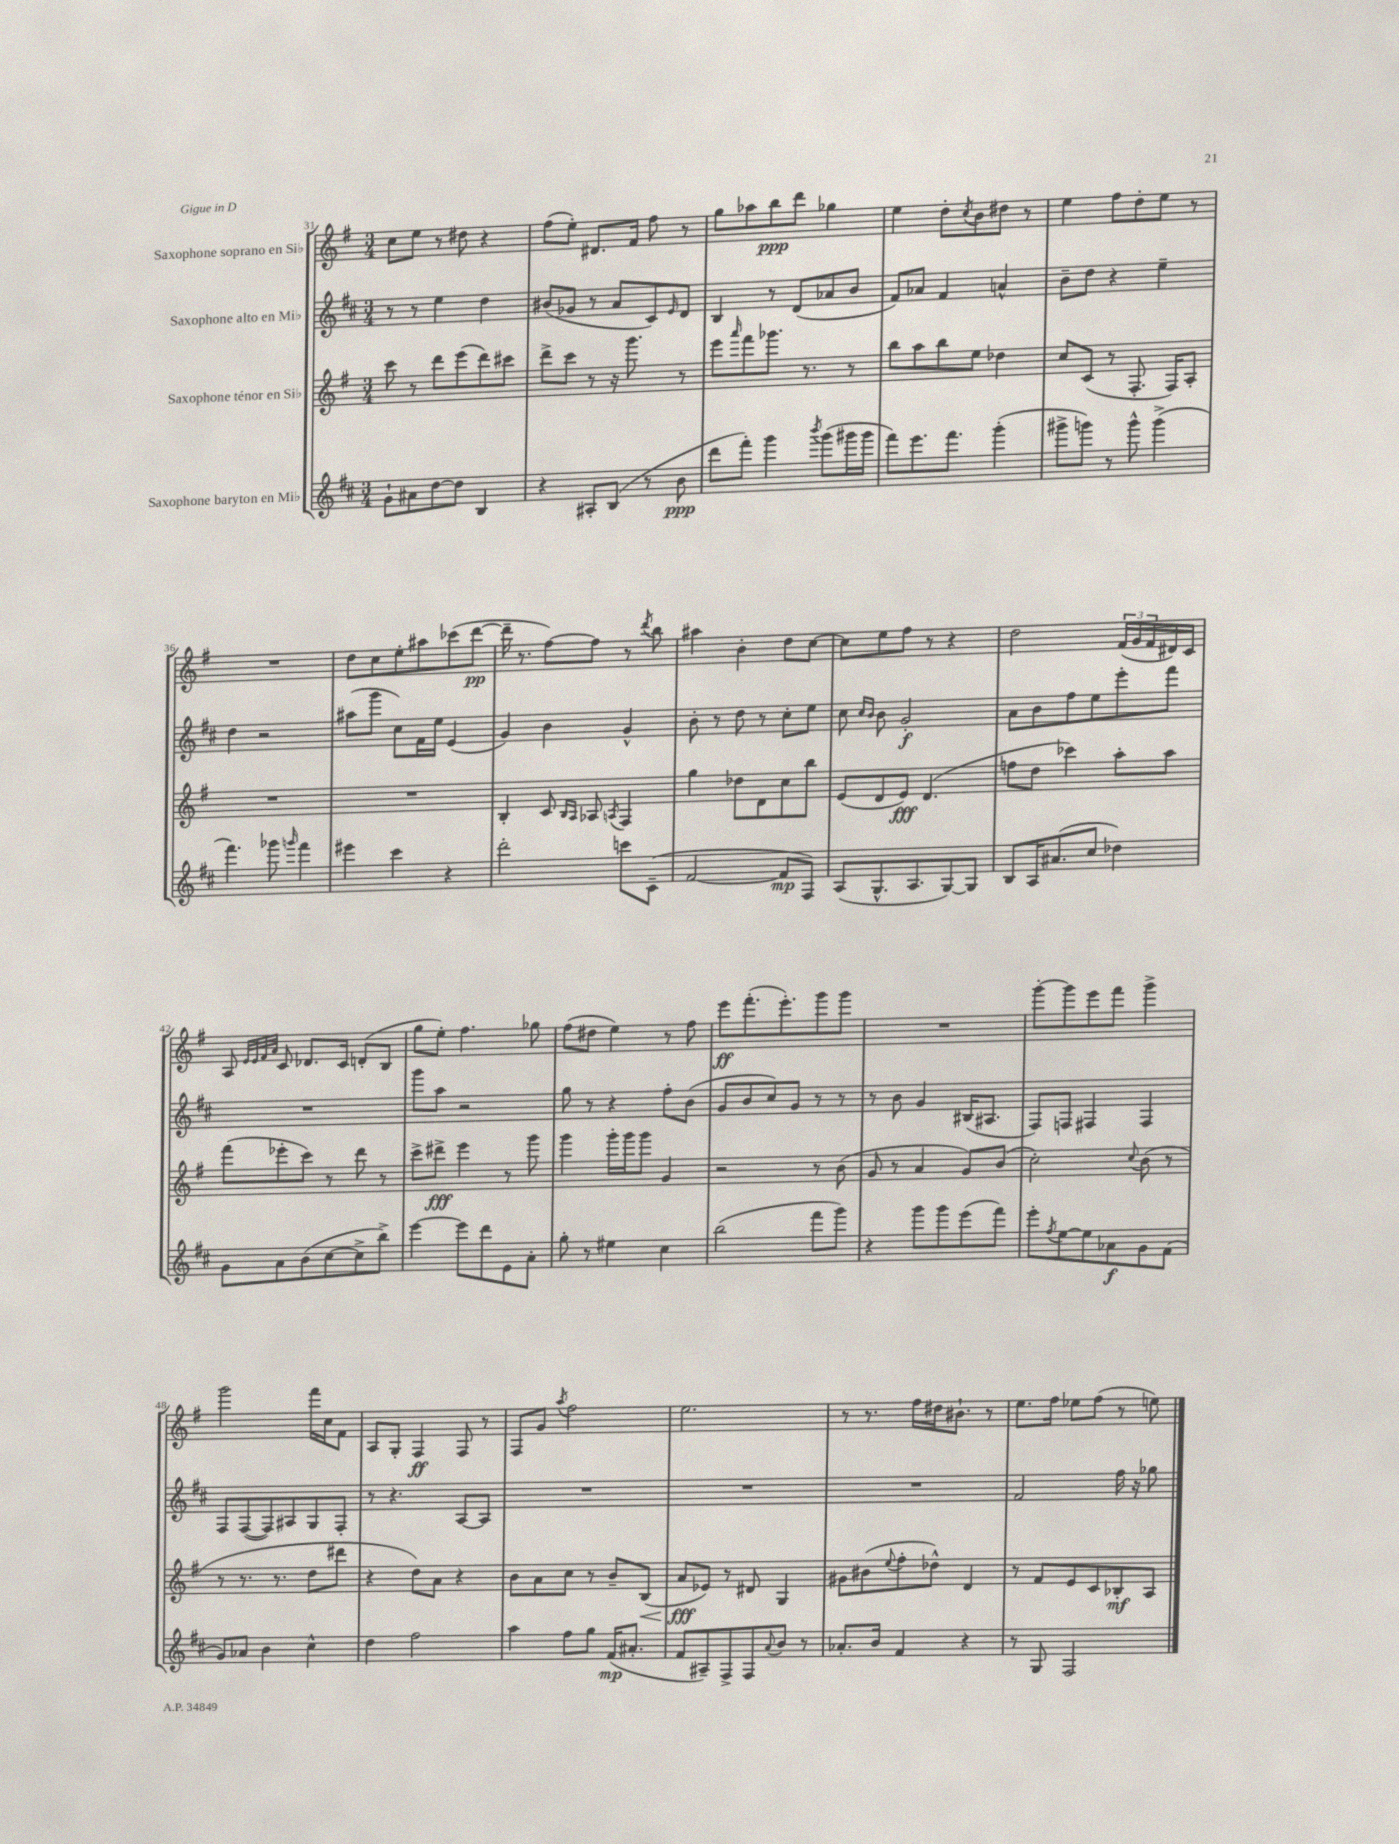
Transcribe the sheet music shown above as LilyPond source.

<<
\new StaffGroup <<
\new Staff = "s0" \with { instrumentName = "Saxophone soprano en Sib" } {
    \clef treble \key g \major \numericTimeSignature \time 3/4
    c''8 e''8 r8 dis''8 r4 |
    fis''8( e''8-.) dis'8. fis'16 fis''8 r8 |
    g''8 aes''8 b''8\ppp d'''8 ges''4 |
    e''4 d''8-. \acciaccatura { c''8 } b'8 dis''8 r8 |
    e''4 fis''8 d''8-. e''8 r8 |
    R2. |
    d''8 c''8 e''8-. ais''8 ces'''8( d'''8~\pp |
    d'''16-- r8. fis''8~) fis''8 r8 \acciaccatura { d'''8 } b''8 |
    ais''4 b'4-. d''8 c''8~ |
    c''8 e''8 fis''8 r8 r4 |
    d''2 \tuplet 3/2 { fis'16( g'16 fis'16 } dis'16) c'16 |
    a8 \grace { e'32 e'32 fis'32 a'32 } c'8 des'8. c'16 d'8-.( b8 |
    g''8 e''8-.) fis''4. ges''8 |
    fis''8( dis''8 e''4) r8 fis''8 |
    e'''8\ff fis'''8.-.( e'''8.-.) g'''8 g'''8 |
    R2. |
    g'''8~-. g'''8 e'''8 fis'''8 g'''4-> |
    g'''2 fis'''16 c''16 fis'8 |
    a8 g8-. fis4\ff fis8 r8 |
    fis8 g'8 \acciaccatura { a''8 } fis''2 |
    e''2. |
    r8 r8. fis''16 dis''16 bis'8.-! r8 |
    e''8. fis''16 ees''8 fis''8( r8 e''8) \bar "|." |
}
\new Staff = "s1" \with { instrumentName = "Saxophone alto en Mib" } {
    \clef treble \key d \major \numericTimeSignature \time 3/4
    r8 r8 e''4 d''4 |
    bis'8( ges'8 r8 a'8 cis'8) \grace { e'16 } d'8 |
    b4 r8 d'8( aes'8 b'8 |
    fis'8) aes'8 fis'4 a'4-^ |
    b'8-- d''8 r4 e''4-- |
    d''4 r2 |
    ais''8( g'''8 cis''8) fis'16 e''16 e'4( |
    g'4) b'4 g'4-^ |
    b'8-. r8 d''8 r8 cis''8-. e''8 |
    cis''8 \grace { cis''16 b'16 } b'8 g'2-.\f |
    a'8 b'8 fis''8 e''8 e'''8-. fis'''8 |
    R2. |
    g'''8 a''8 r2 |
    g''8 r8 r4 fis''8-. b'8( |
    g'8 b'8 cis''8) g'8 r8 r8 |
    r8 b'8 g'4 bis16( ais8. |
    fis8) f8 fis4 fis4 |
    fis8 fis8~( fis8) ais8 g8 fis8-. |
    r8 r4. a8~ a8 |
    R2. |
    R2. |
    R2. |
    fis'2 fis''16 r16 ges''8 \bar "|." |
}
\new Staff = "s2" \with { instrumentName = "Saxophone ténor en Sib" } {
    \clef treble \key g \major \numericTimeSignature \time 3/4
    c'''8 r8 d'''8 e'''8( d'''8) cis'''8 |
    d'''8-> c'''8 r8 r16 g'''8. r8 |
    e'''8 \grace { a'''16 } fis'''8 ges'''8. r8. r8 |
    b''8 a''8 b''8 e''8 des''4 |
    c''8 c'8( r8 fis8.-. fis16) a8-. |
    R2. |
    R2. |
    b4-. c'8 \grace { b16 a16 } aes8 \acciaccatura { a8 } fis4 |
    g''4 des''8 d'8 c''8 b''8 |
    e'8( d'8 e'8\fff) d'4.( |
    f''8 d''8 ces'''4) a''8-. a''8 |
    fis'''8( ees'''8-. c'''8) r8 d'''8 r8 |
    c'''8-> dis'''8->\fff e'''4 r8 g'''8 |
    g'''4 g'''16-. g'''16 g'''8 g'4 |
    r2 r8 b'8( |
    g'8 r8 a'4 g'8) b'8( |
    c''2-.) \appoggiatura { c''8 } b'8( r8 |
    r8 r8. r8. d''8 dis'''8 |
    r4 d''8) a'8 r4 |
    b'8 a'8 c''8 r8 b'8-- b8\<( |
    a'8\fff\! ees'8) r8 dis'8 g4 |
    gis'8 bis'8( \appoggiatura { e''8 } fis''8-. des''8-^) d'4 |
    r8 fis'8 e'8 c'8 bes8-.\mf a8 \bar "|." |
}
\new Staff = "s3" \with { instrumentName = "Saxophone baryton en Mib" } {
    \clef treble \key d \major \numericTimeSignature \time 3/4
    g'8-! ais'8 d''8~ d''8 b4 |
    r4 ais8-. b8( r8 b'8\ppp |
    d'''8 fis'''8-.) g'''4 \acciaccatura { b'''8 } g'''8( gis'''16 gis'''16 |
    fis'''8) e'''8. fis'''8. g'''4-.( |
    gis'''8-> g'''8) r8 g'''8-^ g'''4->( |
    fis'''4.) ges'''8 \grace { g'''16 } fis'''4 |
    eis'''4 cis'''4 r4 |
    d'''2-. c'''8 cis'8--( |
    fis'2~ fis'8\mp fis8) |
    a8( g8.-^ a8. g8~) g8 |
    b8 a16 ais'8.( cis''8 des''4) |
    g'8 a'8 b'8( cis''8~ cis''8-> b''8->) |
    e'''4~ e'''8 d'''8 e'8 a'8-. |
    g''8-. r8 eis''4 cis''4 |
    b''2( fis'''8 g'''8) |
    r4 g'''8 g'''8 e'''8( fis'''8) |
    e'''8-. \acciaccatura { fis''8 } e''8~ e''8 aes'8\f g'8 fis'8( |
    g'8) aes'8 b'4 cis''4-^ |
    d''4 fis''2 |
    a''4 fis''8 g''8 fis'16\mp( ais'8.-. |
    fis'8 ais8--) fis8-> fis8 \appoggiatura { a'8 } b'8 r8 |
    aes'8.-. b'16 fis'4 r4 |
    r8 g8 fis2 \bar "|." |
}
>>
>>
\layout { \context { \Score currentBarNumber = #31 } }
